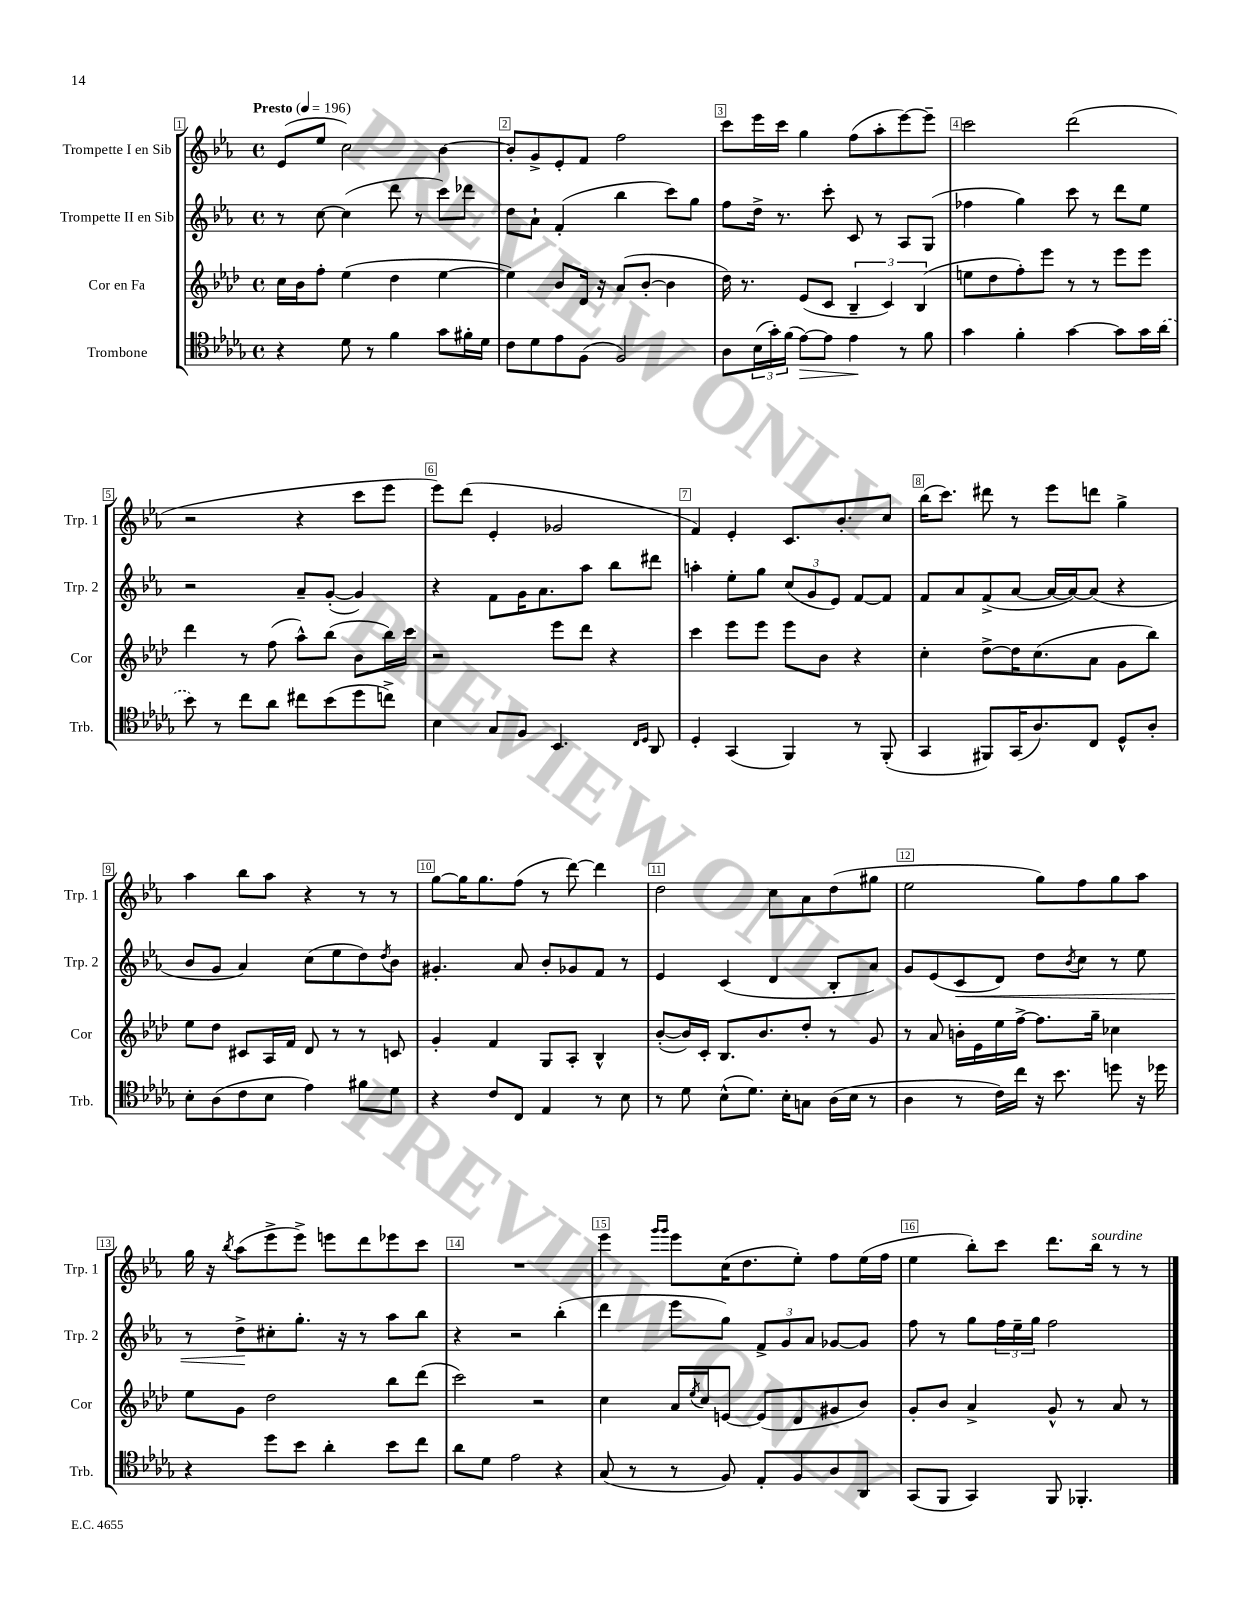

**kern	**kern	**kern	**kern
*staff4	*staff3	*staff2	*staff1
*clefC4	*clefG2	*clefG2	*clefG2
*k[b-e-a-d-g-]	*k[b-e-a-d-]	*k[b-e-a-]	*k[b-e-a-]
*M4/4	*M4/4	*M4/4	*M4/4
*met(c)	*met(c)	*met(c)	*met(c)
*MM196	*MM196	*MM196	*MM196
4r	16cc	8r	(8e-
.	16b-	.	.
.	8ff'	[8cc	8ee-
8d-	(4ee-	(4cc]	2cc)
8r	.	.	.
4f	4dd-	8ddd	.
.	.	8r	.
8g-	[4ee-	8ccc)	[4b-
16f#'	.	8ddd-	.
16d-	.	.	.
=	=	=	=
8c	4ee-])	8dd	8b-']
8d-	.	8a-`	8g^
8e-	8b-	(4f'	8e-'
(8F	16d-	.	8f
.	16r	.	.
2F)	(8a-	4bb-	2ff
.	[8b-'	.	.
.	4b-]	8ccc)	.
.	.	8gg	.
=	=	=	=
8A-	16dd-)	8ff	8ccc
.	8.r	.	.
(24B-	.	16dd^	16eee-
24g-')	.	.	.
.	.	8.r	16ccc
(24f	.	.	.
[8e-)	(8e-	.	4gg
8e-]	8c	8ccc'	.
4e-	6B-~	8c	(8ff
.	.	8r	8aa-'
.	6c)	.	.
8r	.	8A-	[8eee-)
.	(6B-	.	.
8f	.	(8G	8eee-~]
=	=	=	=
4g-	8ee	4ff-	2ccc
.	8dd-	.	.
4f'	8ff')	4gg)	.
.	8eee-	.	.
[4g-	8r	8ccc	(2ddd
.	8r	8r	.
8g-]	8eee-	8ddd	.
16g-	8eee-	8ee-	.
(16a-	.	.	.
=	=	=	=
8b-)	4ddd-	2r	2r
8r	.	.	.
8cc	8r	.	.
8a-	(8ff	.	.
8cc#	8aa-^^)	8a-~	4r
(8b-	(8bb-	([8g'	.
8dd-	8b-	4g])	8ccc
8cc^)	16bb-)	.	8eee-
.	16ccc	.	.
=	=	=	=
4B-	2r	4r	8eee-)
.	.	.	(8ddd
8G-	.	8f	4e-'
8F	.	16g	.
.	.	8.a-	.
4.BB-	8eee-	.	2g-
.	8ddd-	8aa-	.
.	4r	8bb-	.
16qqC	.	.	.
16qqD-	.	.	.
8AA-	.	8ddd#	.
=	=	=	=
4D-'	4ccc	4aa'	4f)
(4GG-	8eee-	8ee-'	4e-'
.	8eee-	8gg	.
4FF)	8eee-	(12cc	8.c
.	.	12g	.
.	8b-	.	.
.	.	12e-)	.
.	.	.	8.b-'
8r	4r	[8f	.
(8FF'	.	8f]	8cc
=	=	=	=
4GG-	4cc'	8f	(16bb-
.	.	.	8.ccc)
.	.	8a-	.
8FF#)	[8dd-^	(8f^	8ddd#
(16GG-	16dd-]	[8a-	8r
8.A-)	(8.cc	.	.
.	.	16a-_	8eee-
.	.	16a-_)	.
8C	8a-	(8a-]	8ddd
8D-^^	8g	4r	4gg^
8A-'	8bb-)	.	.
=	=	=	=
8B-'	8ee-	8b-	4aa-
(8A-	8dd-	8g	.
8c	8c#	4a-)	8bb-
8B-	16A-	.	8aa-
.	16f	.	.
4e-)	8d-	(8cc	4r
.	8r	8ee-	.
8f#	8r	8dd)	8r
.	.	8qdd	.
8d-	8c	8b-	8r
=	=	=	=
4r	4g'	4.g#'	[8gg
.	.	.	16gg]
.	.	.	8.gg
8c	4f	.	.
8C	.	8a-	(8ff
4E-	8G	8b-'	8r
.	8A-'	8g-	[8ddd)
8r	4B-^^	8f	4ddd]
8B-	.	8r	.
=	=	=	=
8r	([8b-'	4e-	2dd
8d-	16b-])	.	.
.	16c'	.	.
(8B-^^	8.B-	(4c	.
8.d-)	.	.	.
.	8.b-	.	.
.	.	4d	8cc
16B-'	.	.	.
8G	8dd-'	.	8a-
(16A-	8r	8B-'	(8dd
16B-	.	.	.
8r	8g	8a-)	8gg#
=	=	=	=
4A-	8r	8g	2ee-
.	8a-	(8e-	.
8r	16b'	8c	.
.	16e-	.	.
16c)	16ee-	8d)	.
16cc	[16ff^	.	.
16r	8.ff]	8dd	8gg)
8.b-	.	.	.
.	.	8qb-	.
.	.	8cc	8ff
.	16gg~	.	.
8dd	4cc-	8r	8gg
16r	.	8ee-	8aa-
16dd-	.	.	.
=	=	=	=
4r	8ee-	8r	16gg
.	.	.	16r
.	.	.	8qbb-
.	8g	8dd^	(8aa-
8dd-	2dd-	8cc#'	8eee-^
8b-	.	8.gg'	8eee-^)
4a-'	.	.	8eee
.	.	16r	.
.	.	8r	8ddd
8b-	8bb-	8aa-	8eee-
8cc	(8ddd-	8bb-	8ccc
=	=	=	=
8a-	2ccc)	4r	1r
8d-	.	.	.
2e-	.	2r	.
.	2r	.	.
4r	.	(4bb-'	.
=	=	=	=
(8G-	4cc	4ddd	4eee-
8r	.	.	.
.	.	.	16qqggg
.	.	.	16qqggg
8r	16a-	8eee-	8eee-
.	8qee-	.	.
.	16cc	.	.
8F)	[8e	8gg)	(16cc
.	.	.	8.dd
8E-'	(8e]	12f^	.
.	.	12g	.
8F	8d-	.	8ee-')
.	.	12a-	.
8A-	8g#	[8g-	8ff
8AA-	8b-)	8g-]	(16ee-
.	.	.	16ff
=	=	=	=
(8GG-	8g'	8ff	4ee-
8FF	8b-	8r	.
4GG-)	4a-^	8gg	8bb-')
.	.	24ff	8ccc
.	.	24ee-~	.
.	.	24gg	.
8FF	8g^^	2ff	8.ddd
4.FF-'	8r	.	.
.	.	.	16bb-
.	8a-	.	8r
.	8r	.	8r
==	==	==	==
*-	*-	*-	*-
